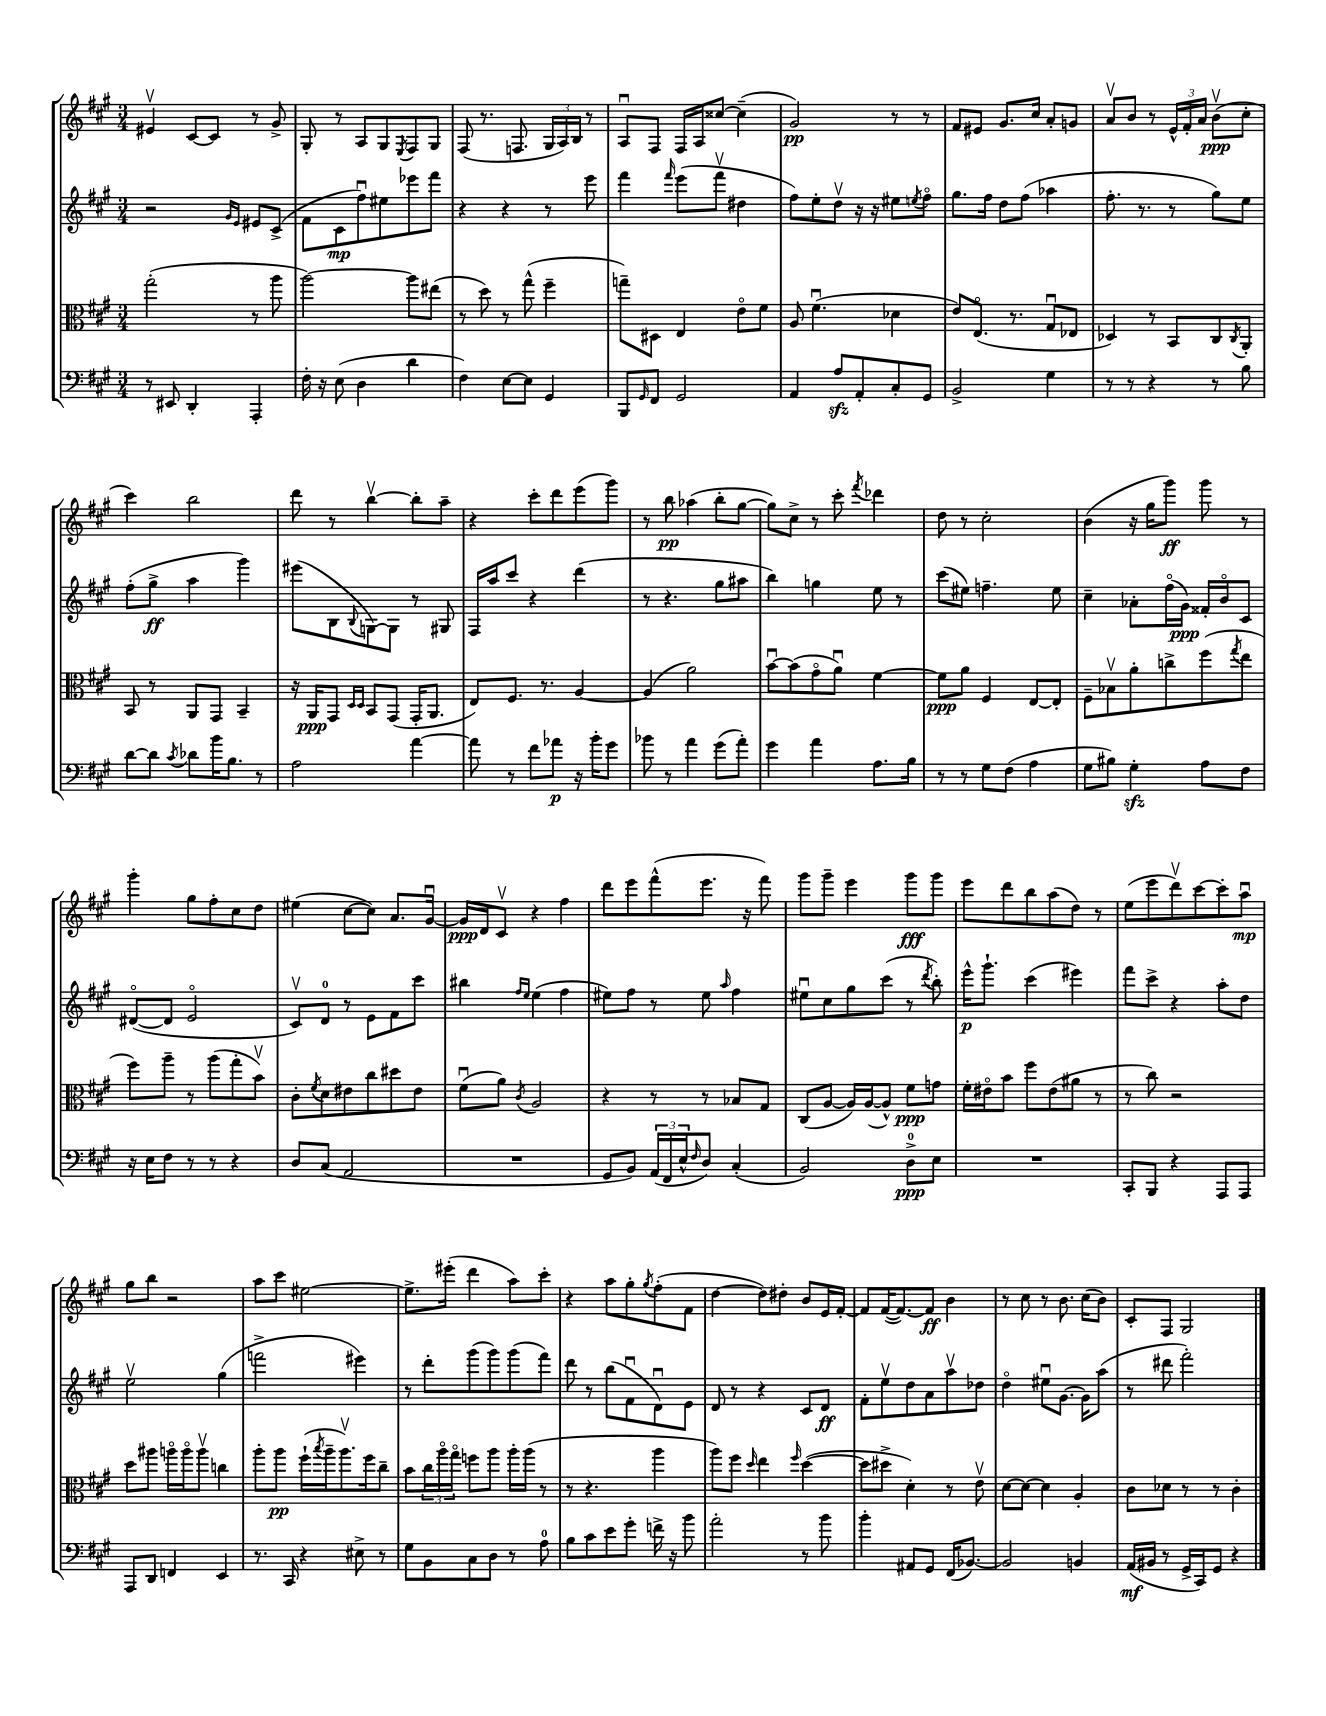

**kern	**dynam	**kern	**dynam	**kern	**dynam	**kern	**dynam
*part4	*part4	*part3	*part3	*part2	*part2	*part1	*part1
*staff4	*staff4	*staff3	*staff3	*staff2	*staff2	*staff1	*staff1
*clefF4	*	*clefC3	*	*clefG2	*	*clefG2	*
*k[f#c#g#]	*	*k[f#c#g#]	*	*k[f#c#g#]	*	*k[f#c#g#]	*
*M3/4	*	*M3/4	*	*M3/4	*	*M3/4	*
=60	=60	=60	=60	=60	=60	=60	=60
8r	.	(2gg#'\	.	2r	.	4e#Xv/	.
8EE#X/	.	.	.	.	.	.	.
4DD'/	.	.	.	.	.	[8c#/L	.
.	.	.	.	.	.	8c#/J]	.
.	.	.	.	16qqg#/LL	.	.	.
.	.	.	.	16qqe/JJ	.	.	.
4AAA'/	.	8r	.	8e#X/L	.	8r	.
.	.	8aa\	.	(8c#^/J	.	8g#^/	.
=61	=61	=61	=61	=61	=61	=61	=61
16F#'\	.	[2aa\)	.	8f#\L	.	8G#'/	.
16r	.	.	.	.	.	.	.
(8E\	.	.	.	8c#\	mp	8r	.
4D\	.	.	.	8ff#u\)	.	8A/L	.
.	.	.	.	8ee#X\	.	8G#/	.
.	.	.	.	.	.	8qE/	.
4d\	.	8aa\L]	.	8eee-X\	.	8F#/	.
.	.	(8ee#X\J	.	8fff#\J	.	8G#/J	.
=62	=62	=62	=62	=62	=62	=62	=62
4F#\)	.	8r	.	4r	.	(8F#/	.
.	.	8dd\)	.	.	.	8.r	.
[8E\L	.	8r	.	4r	.	.	.
.	.	.	.	.	.	8.Fn/	.
8E\J]	.	(8gg#^^\	.	.	.	.	.
4GG#/	.	4ff#~\	.	8r	.	24G#/LL	.
.	.	.	.	.	.	24A/)	.
.	.	.	.	.	.	24B/JJ	.
.	.	.	.	8eee\	.	8r	.
=63	=63	=63	=63	=63	=63	=63	=63
8BBB/L	.	8ggn~\L)	.	4fff#\	.	8Au/L	.
16qqGG#/	.	.	.	.	.	.	.
8FF#/J	.	8D#X\J	.	.	.	8F#/J	.
.	.	.	.	16qqfff#/	.	.	.
2GG#/	.	4E/	.	(8eee\L	.	16F#/LL	.
.	.	.	.	.	.	16A/J	.
.	.	.	.	8fff#v\J	.	[8cc##X/J	.
.	.	8e\L	.	4dd#X\	.	(4cc##~\]	.
.	.	8f#\J	.	.	.	.	.
=64	=64	=64	=64	=64	=64	=64	=64
4AA/	.	8A/	.	8ff#\L)	.	2g#/)	pp
.	.	(4.f#u\	.	8ee'\	.	.	.
8Azz/L	.	.	.	8ddv\J	.	.	.
8AA'/	.	.	.	16r	.	.	.
.	.	.	.	16r	.	.	.
8C#'/	.	4d-X\	.	8ee#X\L	.	8r	.
.	.	.	.	8qeen/	.	.	.
8GG#/J	.	.	.	8ff#\J	.	8r	.
=65	=65	=65	=65	=65	=65	=65	=65
2BB^/	.	8e/L)	.	8.gg#\L	.	8f#/L	.
.	.	(8.E/J	.	.	.	8e#X/J	.
.	.	.	.	16ff#\Jk	.	.	.
.	.	.	.	8dd\L	.	8.g#/L	.
.	.	8.r	.	.	.	.	.
.	.	.	.	(8ff#\J	.	.	.
.	.	.	.	.	.	16cc#/Jk	.
4G#\	.	8G#u/L	.	4aa-X\	.	8a'/L	.
.	.	8E-X/J	.	.	.	8gn/J	.
=66	=66	=66	=66	=66	=66	=66	=66
8r	.	4D-X/)	.	8.ff#'\	.	8av/L	.
8r	.	.	.	.	.	8b/J	.
.	.	.	.	8.r	.	.	.
4r	.	8r	.	.	.	8r	.
.	.	8BB/L	.	8r	.	24e^^/LL	.
.	.	.	.	.	.	24f#'/	.
.	.	.	.	.	.	24a/JJ	.
8r	.	8C#/	.	8gg#\L)	.	(8bv\L	ppp
.	.	8qC#/	.	.	.	.	.
8B\	.	8AA'/J	.	8ee\J	.	8cc#'\J	.
!!LO:LB:g=z
=67	=67	=67	=67	=67	=67	=67	=67
[8d\L	.	8BB/	.	(8ff#'\L	.	4ccc#\)	.
8d\J]	.	8r	.	8gg#^\J	ff	.	.
8qc#/	.	.	.	.	.	.	.
8d-X\L	.	8AA/L	.	4aa\	.	2bb\	.
16b\K	.	8GG#/J	.	.	.	.	.
8.B\J	.	.	.	.	.	.	.
.	.	4BB~/	.	4ggg#\)	.	.	.
8r	.	.	.	.	.	.	.
=68	=68	=68	=68	=68	=68	=68	=68
2A\	.	16r	.	(8eee#X\L	.	8ddd\	.
.	.	16AA/KL	ppp	.	.	.	.
.	.	8GG#/J	.	8B\	.	8r	.
.	.	16qqD/LL	.	.	.	.	.
.	.	16qqD/JJ	.	8qqB/	.	.	.
.	.	8BB/L	.	[8Gn\)	.	[4bbv\	.
.	.	(8GG#/J	.	8G\J]	.	.	.
[4a\	.	16GG#'/KL	.	8r	.	8bb'\L]	.
.	.	8.AA/J	.	.	.	.	.
.	.	.	.	8G#X/	.	8aa~\J	.
=69	=69	=69	=69	=69	=69	=69	=69
8a\]	.	8E/L)	.	16F#/LL	.	4r	.
.	.	.	.	16aa/J	.	.	.
8r	.	8.F#/J	.	8ccc#/J	.	.	.
8f#\L	.	.	.	4r	.	8ccc#'\L	.
.	.	8.r	.	.	.	.	.
8a-X\J	p	.	.	.	.	8ddd\	.
16r	.	[4A/	.	(4ddd\	.	(8eee\	.
16b'\KL	.	.	.	.	.	.	.
8g#\J	.	.	.	.	.	8ggg#\J)	.
=70	=70	=70	=70	=70	=70	=70	=70
8b-X\	.	(4A/]	.	8r	.	8r	.
8r	.	.	.	4.r	.	8bb\	pp
4a\	.	2a\)	.	.	.	(4aa-X\	.
(8g#\L	.	.	.	8gg#\L	.	8bb'\L	.
8a'\J)	.	.	.	8aa#X\J	.	[8gg#\J	.
=71	=71	=71	=71	=71	=71	=71	=71
4g#\	.	[8bu\L	.	4bb\)	.	8gg#\L])	.
.	.	(8b\]	.	.	.	8cc#^\J	.
4a\	.	8g#\	.	4ggn\	.	8r	.
.	.	8au\J)	.	.	.	8ccc#'\	.
.	.	.	.	.	.	8qfff#/	.
8.A\L	.	[4f#\	.	8ee\	.	4ddd-X\	.
.	.	.	.	8r	.	.	.
16B\Jk	.	.	.	.	.	.	.
=72	=72	=72	=72	=72	=72	=72	=72
8r	.	8f#\L]	ppp	(8ccc#\L	.	8dd\	.
8r	.	8a\J	.	8ee#X\J)	.	8r	.
8G#\L	.	4F#/	.	4.ffn~\	.	2cc#'\	.
(8F#\J	.	.	.	.	.	.	.
4A\	.	[8E/L	.	.	.	.	.
.	.	8E'/J]	.	8ee#\	.	.	.
=73	=73	=73	=73	=73	=73	=73	=73
8G#\L	.	8F#~\L	.	4cc#~\	.	(4b\	.
8B#X\J)	.	8B-Xv\	.	.	.	.	.
4G#zz'\	.	8a'\	.	8a-X'\L	.	16r	.
.	.	.	.	.	.	16gg#\KL	.
.	.	8ccn^\	.	(16ff#\L	.	8ggg#\J)	ff
.	.	.	.	16g#\JJ)	ppp	.	.
8A\L	.	(8ff#\	.	16f##X'/LL	.	8ggg#\	.
.	.	.	.	16b/J	.	.	.
.	.	8qgg#/	.	.	.	.	.
8F#\J	.	8ee\J	.	8c#/J	.	8r	.
!!LO:LB:g=z
=74	=74	=74	=74	=74	=74	=74	=74
16r	.	8ff#\L)	.	([8d#X/L	.	4ggg#'\	.
16E\KL	.	.	.	.	.	.	.
8F#\J	.	8aa~\J	.	8d#/J]	.	.	.
8r	.	8r	.	2e/	.	8gg#\L	.
8r	.	(8aa\L	.	.	.	8ff#'\	.
4r	.	8gg#'\	.	.	.	8cc#\	.
.	.	8bv\J)	.	.	.	8dd\J	.
=75	=75	=75	=75	=75	=75	=75	=75
8D/L	.	8c#'\L	.	8c#v/L)	.	(4ee#X\	.
.	.	8qf#/	.	.	.	.	.
(8C#/J	.	8d\	.	8d/J	.	.	.
2AA/	.	8e#X\	.	8r	.	[8cc#\L	.
.	.	8cc#\	.	8e\L	.	8cc#\J])	.
.	.	8dd#X\	.	8f#\	.	8.a/L	.
.	.	8e#\J	.	8ccc#\J	.	.	.
.	.	.	.	.	.	[16g#u/Jk	.
=76	=76	=76	=76	=76	=76	=76	=76
2.r	.	(8f#u\L	.	4bb#X\	.	16g#/LL]	ppp
.	.	.	.	.	.	16d/J	.
.	.	8a\J)	.	.	.	8c#v/J	.
.	.	.	.	16qqff#/LL	.	.	.
.	.	8qc#/	.	16qqee/JJ	.	.	.
.	.	2A/	.	(4ee\	.	4r	.
.	.	.	.	4ff#\	.	4ff#\	.
=77	=77	=77	=77	=77	=77	=77	=77
8GG#/L	.	4r	.	8ee#X\L)	.	8ddd\L	.
8BB/J)	.	.	.	8ff#\J	.	8eee\	.
(24AA/LL	.	8r	.	8r	.	(8fff#^^\	.
24FF#/	.	.	.	.	.	.	.
24E^^/J	.	.	.	.	.	.	.
16qqF#/	.	.	.	.	.	.	.
8D/J)	.	8r	.	8ee#\	.	8.eee\J	.
.	.	.	.	16qqaa/	.	.	.
(4C#'/	.	8B-X/L	.	4ff#\	.	.	.
.	.	.	.	.	.	16r	.
.	.	8G#/J	.	.	.	8fff#\)	.
=78	=78	=78	=78	=78	=78	=78	=78
2BB/)	.	(8C#/L	.	8ee#Xu\L	.	8ggg#\L	.
.	.	[8A/J	.	8cc#\	.	8ggg#~\J	.
.	.	16A/LL])	.	8gg#\	.	4eee\	.
.	.	([16A/J	.	.	.	.	.
.	.	8A^^/J])	.	(8ccc#\J	.	.	.
8D^\L	ppp	8f#\L	ppp	8r	.	8ggg#\L	fff
.	.	.	.	8qddd/	.	.	.
8E\J	.	8gn\J	.	8bb'\)	.	8ggg#\J	.
=79	=79	=79	=79	=79	=79	=79	=79
2.r	.	16f#'\LL	.	16eee^^\KL	p	8eee\L	.
.	.	16e#X\J	.	8.ggg#`\J	.	.	.
.	.	8b\J	.	.	.	8ddd\	.
.	.	8ff#\L	.	(4ccc#\	.	8bb\	.
.	.	(8e#\	.	.	.	(8aa\	.
.	.	8a#X\J	.	4eee#X\)	.	8dd\J)	.
.	.	8r	.	.	.	8r	.
=80	=80	=80	=80	=80	=80	=80	=80
8CC#'/L	.	8r	.	8fff#\L	.	(8ee\L	.
8BBB/J	.	8cc#\)	.	8ccc#^\J	.	8eee\	.
4r	.	2r	.	4r	.	8dddv\)	.
.	.	.	.	.	.	[8ccc#\	.
8AAA/L	.	.	.	8aa'\L	.	8ccc#'\]	.
8AAA/J	.	.	.	8dd\J	.	8aau\J	mp
!!LO:LB:g=z
=81	=81	=81	=81	=81	=81	=81	=81
8AAA/L	.	8dd\L	.	2eev\	.	8gg#\L	.
8DD/J	.	8aa#X\J	.	.	.	8bb\J	.
4FFn/	.	16aan\LL	.	.	.	2r	.
.	.	16aa\J	.	.	.	.	.
.	.	8aav\J	.	.	.	.	.
4EE/	.	4ccn\	.	(4gg#\	.	.	.
=82	=82	=82	=82	=82	=82	=82	=82
8.r	.	8aa'\L	.	2fffn^\	.	8aa\L	.
.	.	8aa\J	pp	.	.	8ccc#\J	.
16CC#/	.	.	.	.	.	.	.
4r	.	(16ff#`\LL	.	.	.	[2ee#X\	.
.	.	8qbb/	.	.	.	.	.
.	.	16aa~\J	.	.	.	.	.
.	.	8.aav\)	.	.	.	.	.
8E#X^\	.	.	.	4eee#X\)	.	.	.
.	.	16ff#\k	.	.	.	.	.
8r	.	8cc#~\J	.	.	.	.	.
=83	=83	=83	=83	=83	=83	=83	=83
8G#\L	.	8b\L	.	8r	.	8.ee#^\L]	.
8BB\	.	24cc#\L	.	8ddd'\L	.	.	.
.	.	24aa\	.	.	.	.	.
.	.	.	.	.	.	(16eee#X'\Jk	.
.	.	24gg#\JJ	.	.	.	.	.
8C#\	.	8ffn\L	.	(8ggg#\	.	4ddd\	.
8D\J	.	8aa\J	.	8ggg#\)	.	.	.
8r	.	16aa'\LL	.	(8ggg#\	.	8aa\L)	.
.	.	(16aa\JJ	.	.	.	.	.
8A\	.	8r	.	8fff#\J)	.	8ccc#'\J	.
=84	=84	=84	=84	=84	=84	=84	=84
8B\L	.	8r	.	8ddd\	.	4r	.
8c#\	.	4.r	.	8r	.	.	.
8e\	.	.	.	(8bb\L	.	8aa\L	.
8g#'\J	.	.	.	8f#u\	.	8gg#'\	.
.	.	.	.	.	.	8qgg#/	.
16fn^\	.	4aa\	.	8du\)	.	(8ff#'\	.
16r	.	.	.	.	.	.	.
8b\	.	.	.	8e\J	.	8f#\J	.
=85	=85	=85	=85	=85	=85	=85	=85
2a'\	.	8aa\L)	.	8d/	.	[4dd\	.
.	.	8ff#\J	.	8r	.	.	.
.	.	16qqdd/	.	.	.	.	.
.	.	4ee\	.	4r	.	8dd\L])	.
.	.	.	.	.	.	8dd#X'\J	.
.	.	16qqff#/	.	.	.	.	.
8r	.	([4dd\	.	8c#/L	.	8b/L	.
8b\	.	.	.	8d/J	ff	16e/L	.
.	.	.	.	.	.	[16f#'/JJ	.
=86	=86	=86	=86	=86	=86	=86	=86
4b'\	.	8dd\L]	.	8f#'\L	.	8f#/L]	.
.	.	8dd#X^\J	.	8eev\	.	([16f#/K	.
.	.	.	.	.	.	8.f#/_)	.
8AA#X/L	.	4d'\)	.	8dd\	.	.	.
8GG#/J	.	.	.	8a\	.	8f#/J]	ff
(16FF#/KL	.	8r	.	8aav\	.	4b\	.
[8.BB-X/J)	.	.	.	.	.	.	.
.	.	8ev\	.	8dd-X\J	.	.	.
=87	=87	=87	=87	=87	=87	=87	=87
2BB-/]	.	[8d\L	.	4dd\	.	8r	.
.	.	8d\J_	.	.	.	8cc#\	.
.	.	4d\]	.	8ee#Xu\L	.	8r	.
.	.	.	.	[8.g#\J	.	8.b\	.
4BBn/	.	4A'/	.	.	.	.	.
.	.	.	.	16g#\KL]	.	(16cc#\KL	.
.	.	.	.	(8aa\J	.	8b\J)	.
=88	=88	=88	=88	=88	=88	=88	=88
(16AA/LL	mf	8c#\L	.	8r	.	8c#'/L	.
16BB#X/JJ	.	.	.	.	.	.	.
8r	.	8d-X\J	.	8ddd#X\	.	8F#/J	.
16GG#^/LL	.	8r	.	2fff#'\)	.	2G#/	.
16CC#/J)	.	.	.	.	.	.	.
8GG#/J	.	8r	.	.	.	.	.
4r	.	4c#'\	.	.	.	.	.
==	==	==	==	==	==	==	==
*-	*-	*-	*-	*-	*-	*-	*-
